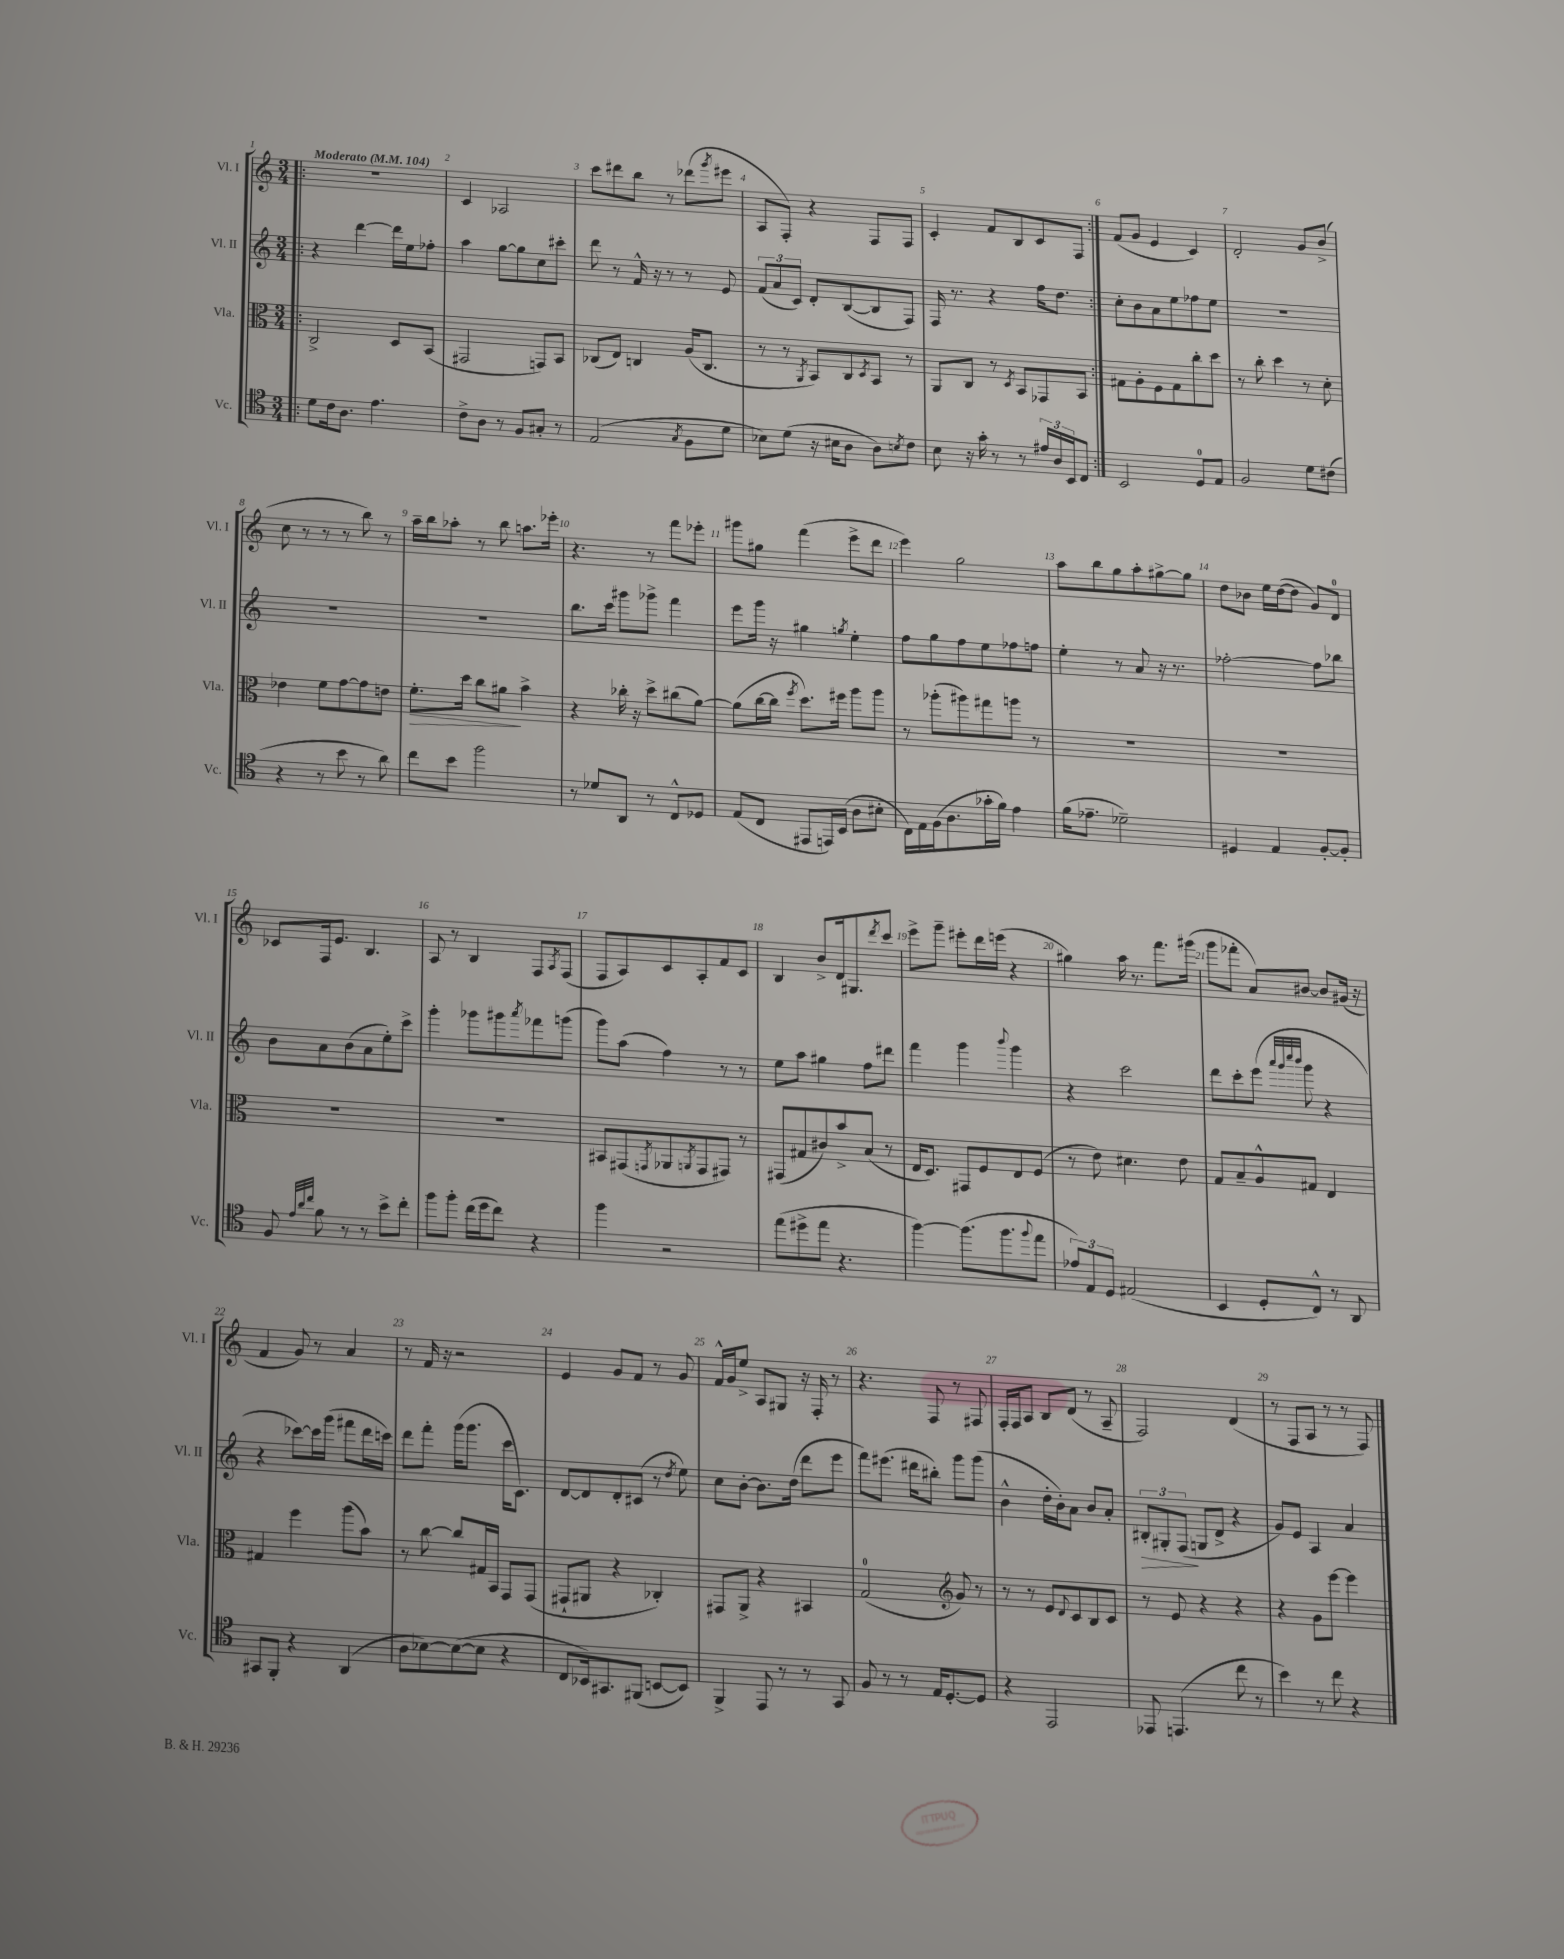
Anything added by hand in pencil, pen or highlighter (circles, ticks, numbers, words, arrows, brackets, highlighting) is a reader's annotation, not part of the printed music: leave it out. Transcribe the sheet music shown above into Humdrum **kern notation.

**kern	**kern	**kern	**kern
*staff4	*staff3	*staff2	*staff1
*clefC4	*clefC3	*clefG2	*clefG2
*k[]	*k[]	*k[]	*k[]
*M3/4	*M3/4	*M3/4	*M3/4
*MM104	*MM104	*MM104	*MM104
=!|:	=!|:	=!|:	=!|:
8d	2C^	4r	2.r
16c	.	.	.
8.A	.	.	.
.	.	[4ddd	.
4.e	.	.	.
.	8D	16ddd]	.
.	.	16ee	.
.	(8BB	8ff-'	.
=	=	=	=
8c^	2GG#	4aa	4c
8A	.	.	.
8r	.	[8gg	2A-
8F	.	8gg]	.
8G#'	8GG)	8cc	.
8r	8BB	8ccc#'	.
=	=	=	=
(2E	(8C-	8ddd	8ccc
.	8E)	8r	8ddd#
.	4C	16f^^	8bb
.	.	16r	.
.	.	8r	8r
8qG	.	.	.
8F	(16A	8r	(8ddd-
.	8.C	.	.
.	.	.	8qggg
8d	.	8e	8eee#
=	=	=	=
8B-)	8r	(12f	8A
.	.	12a	.
(8d	8r	.	8F')
.	.	12c)	.
.	8qAA	.	.
16r	8BB)	8d'	4r
16B#	.	.	.
8A	8C	([8B	.
.	8qD	.	.
8A)	8BB	8B]	8F
8qB	.	.	.
8c	8r	8F)	8F
=	=	=	=
8B	8AA	16F	4c'
.	.	8.r	.
16r	8C	.	.
16g'	.	.	.
8r	8r	4r	8f
.	8qD	.	.
8r	8BB	.	8B
24e#	8GG-	16ff	8c
24A	.	.	.
.	.	8.dd	.
24BB	.	.	.
8C	8BB	.	8F
=:|!	=:|!	=:|!	=:|!
2BB	8G#	8cc'	(8f
.	8A'	8b	8g
.	8F	8a	4e
.	8G#	8ee	.
8D	8cc'	8ff-	4c)
8E	8dd	8ee	.
=	=	=	=
2F	8r	2.r	2d'
.	8cc'	.	.
.	4dd	.	.
8d	8r	.	8g
(8c#	8d'	.	(8b^
=	=	=	=
4r	4e-	2.r	8cc
.	.	.	8r
8r	8f	.	8r
8b	[8g	.	8r
8r	8g]	.	8bb)
8a)	8e	.	8r
=	=	=	=
8cc	8.f'	2.r	16aa~
.	.	.	16bb
8b	.	.	8aa-'
.	16dd	.	.
2ff	8cc	.	8r
.	8a#	.	8bb
.	4b^	.	8.aa
.	.	.	16eee-'
=	=	=	=
8r	4r	8.bb	4.r
8d-	.	.	.
.	.	16ccc	.
8AA	16cc-'	8ggg#	.
.	16r	.	.
8r	8dd^	8ggg-^	8r
8C^^	(8cc#	4fff	8fff
8D-	[8a)	.	8eee-'
=	=	=	=
(8E	(8a]	8eee	8ggg#
8C	[16cc	16ggg	8gg#
.	16cc]	16r	.
.	8qff	.	.
8EE#	8.dd)	4gg#	(4fff
16EE)	.	.	.
(16BB	16ff#	.	.
.	.	8qgg	.
8A	8aa	4ee'	8eee^
8B#'	8aa	.	8ddd
=	=	=	=
16C)	8r	8ff	4eee)
16E	.	.	.
(16F	(8aa-'	8gg	.
8.A	.	.	.
.	8aa#)	8ff	2gg
16g-'	8gg#	8ee	.
16f)	.	.	.
4e	8aa	8ff-	.
.	8r	8ff	.
=	=	=	=
(16f	2.r	4ee'	8aa
8.e-~	.	.	.
.	.	.	8bb
2d-~)	.	8r	8gg
.	.	8a	8aa'
.	.	16r	[8gg#^
.	.	8.r	.
.	.	.	8gg#]
=	=	=	=
4D#	2.r	[2ff-'	8dd
.	.	.	8b-
4E	.	.	16ee
.	.	.	([16dd
.	.	.	8dd]
[8F'	.	8ff-]	8g)
8F']	.	8bb-	8d
=	=	=	=
8F	2.r	8b	8c-
32qqe	.	.	.
32qqa	.	.	.
32qqcc	.	.	.
8f	.	8a	16F
.	.	.	8.e
8r	.	(8b	.
8r	.	8a	4.B
8b^	.	8ee')	.
8cc'	.	8ccc^	.
=	=	=	=
8ff	2.r	4ggg'	8A
8ff'	.	.	8r
(16cc	.	8ggg-	4B
16dd	.	.	.
8cc)	.	8ggg#	.
.	.	8qaaa	.
4r	.	8fff-	8F
.	.	.	8qA
.	.	(8ggg	(8F
=	=	=	=
4ff	8BB#	8ggg)	8F
.	(8GG#	(8aa	8A)
.	8qGG	.	.
2r	8AA-	4ff)	8c
.	8qAA	.	.
.	8GG	.	8A'
.	8GG#)	8r	8f
.	8r	8r	8c
=	=	=	=
(8ee	(8GG#	8ee	4B
8dd#^	8G#	8aa	.
8ee	8c#)	4gg#	8b^
4.r	8b^	.	16d
.	.	.	8.G#
.	(8B	8ff	.
.	.	.	8qddd
.	8r	8ddd#	8ccc
=	=	=	=
[4ff)	16E	4fff	8eee^
.	8.D)	.	.
.	.	.	8ggg~
(8.ff]	8GG#	4ggg	8eee#'
.	8F	.	16ddd
8.ff	.	.	(16eee
.	.	8qqbbb	.
.	8E	4ggg	4r
8qqff	.	.	.
8ee	(8F	.	.
=	=	=	=
12e-)	8r	4r	4gg#)
12E	.	.	.
.	8e)	.	.
12D	.	.	.
(2E#	4.d#	2ccc	16aa
.	.	.	8.r
.	.	.	8.fff
.	8e	.	.
.	.	.	(16ggg#
=	=	=	=
4BB	8G	8ddd	8ggg
.	8B~	8ccc'	8fff-'
8D'	8A^^	(8eee	8a)
.	.	32qqaaa	.
.	.	32qqggg	.
.	.	32qqcccc	.
.	.	32qqbbb	.
8C^^)	8G#	8ggg	[8b#
8r	4E	4r	8b#]
8AA	.	.	(16g#
.	.	.	16r
=	=	=	=
8GG#	4G#	4r	4f
8FF'	.	.	.
4r	4ff	[8ccc-)	8g)
.	.	16ccc-]	8r
.	.	(16ggg	.
(4AA	(8aa	8fff#	4a
.	8b)	16ddd	.
.	.	16ccc)	.
=	=	=	=
8A	8r	8ddd	8r
[8B-)	[8cc	8fff'	16f
.	.	.	16r
(8B-_	8cc]	(16ggg	2r
.	.	8.ggg	.
8B-]	16G#	.	.
.	16BB	.	.
4r	8GG	16ccc	.
.	.	8.c)	.
.	(8GG	.	.
=	=	=	=
8C	8GG#`	[8d	4e
16BB-)	8AA#	8d]	.
8.GG#	.	.	.
.	4r	8d'	8g
(8FF#	.	(8c#	8f
[8BB	4C-')	8r	8r
.	.	8qdd	.
8BB])	.	8ee)	8g
=	=	=	=
4FF^	8GG#	8cc	16f^^
.	.	.	16g
.	8AA^	[8b'	8ee^
8EE	4r	8.b]	8A
8r	.	.	8G#
.	.	(16dd	.
8r	4BB#	8ddd	16r
.	.	.	16F'
8GG	.	8eee	8r
=	=	=	=
8F	(2G	8fff)	4.r
8r	.	(8.eee#	.
8r	.	.	.
.	.	16ddd#	.
16E	.	8bb#')	8F
[8.D'	.	.	.
*	*clefG2	*	*
.	8g)	8ggg	8r
8D]	8r	(8ggg	8F#
=	=	=	=
4r	8r	4b^^	16F'
.	.	.	16F
.	8r	.	8A
2EE	8e	16dd'	8B
.	.	16b')	.
.	8qqd	.	.
.	8c	8a	(8d
.	8B	8b	8r
.	8c	8a'	8A~
=	=	=	=
8EE-	8r	12B#'	2F)
.	.	12G#'	.
(4.EE	8e	.	.
.	.	(12F	.
.	4r	8G	.
.	.	8d^	.
8cc	4r	4r	(4d
8r	.	.	.
=	=	=	=
4b)	4r	8g)	8r
.	.	8e	8F
8r	8g	4A	8A
8cc	[8eee	.	8r
4r	4eee]	4a	8r
.	.	.	8F)
==	==	==	==
*-	*-	*-	*-
